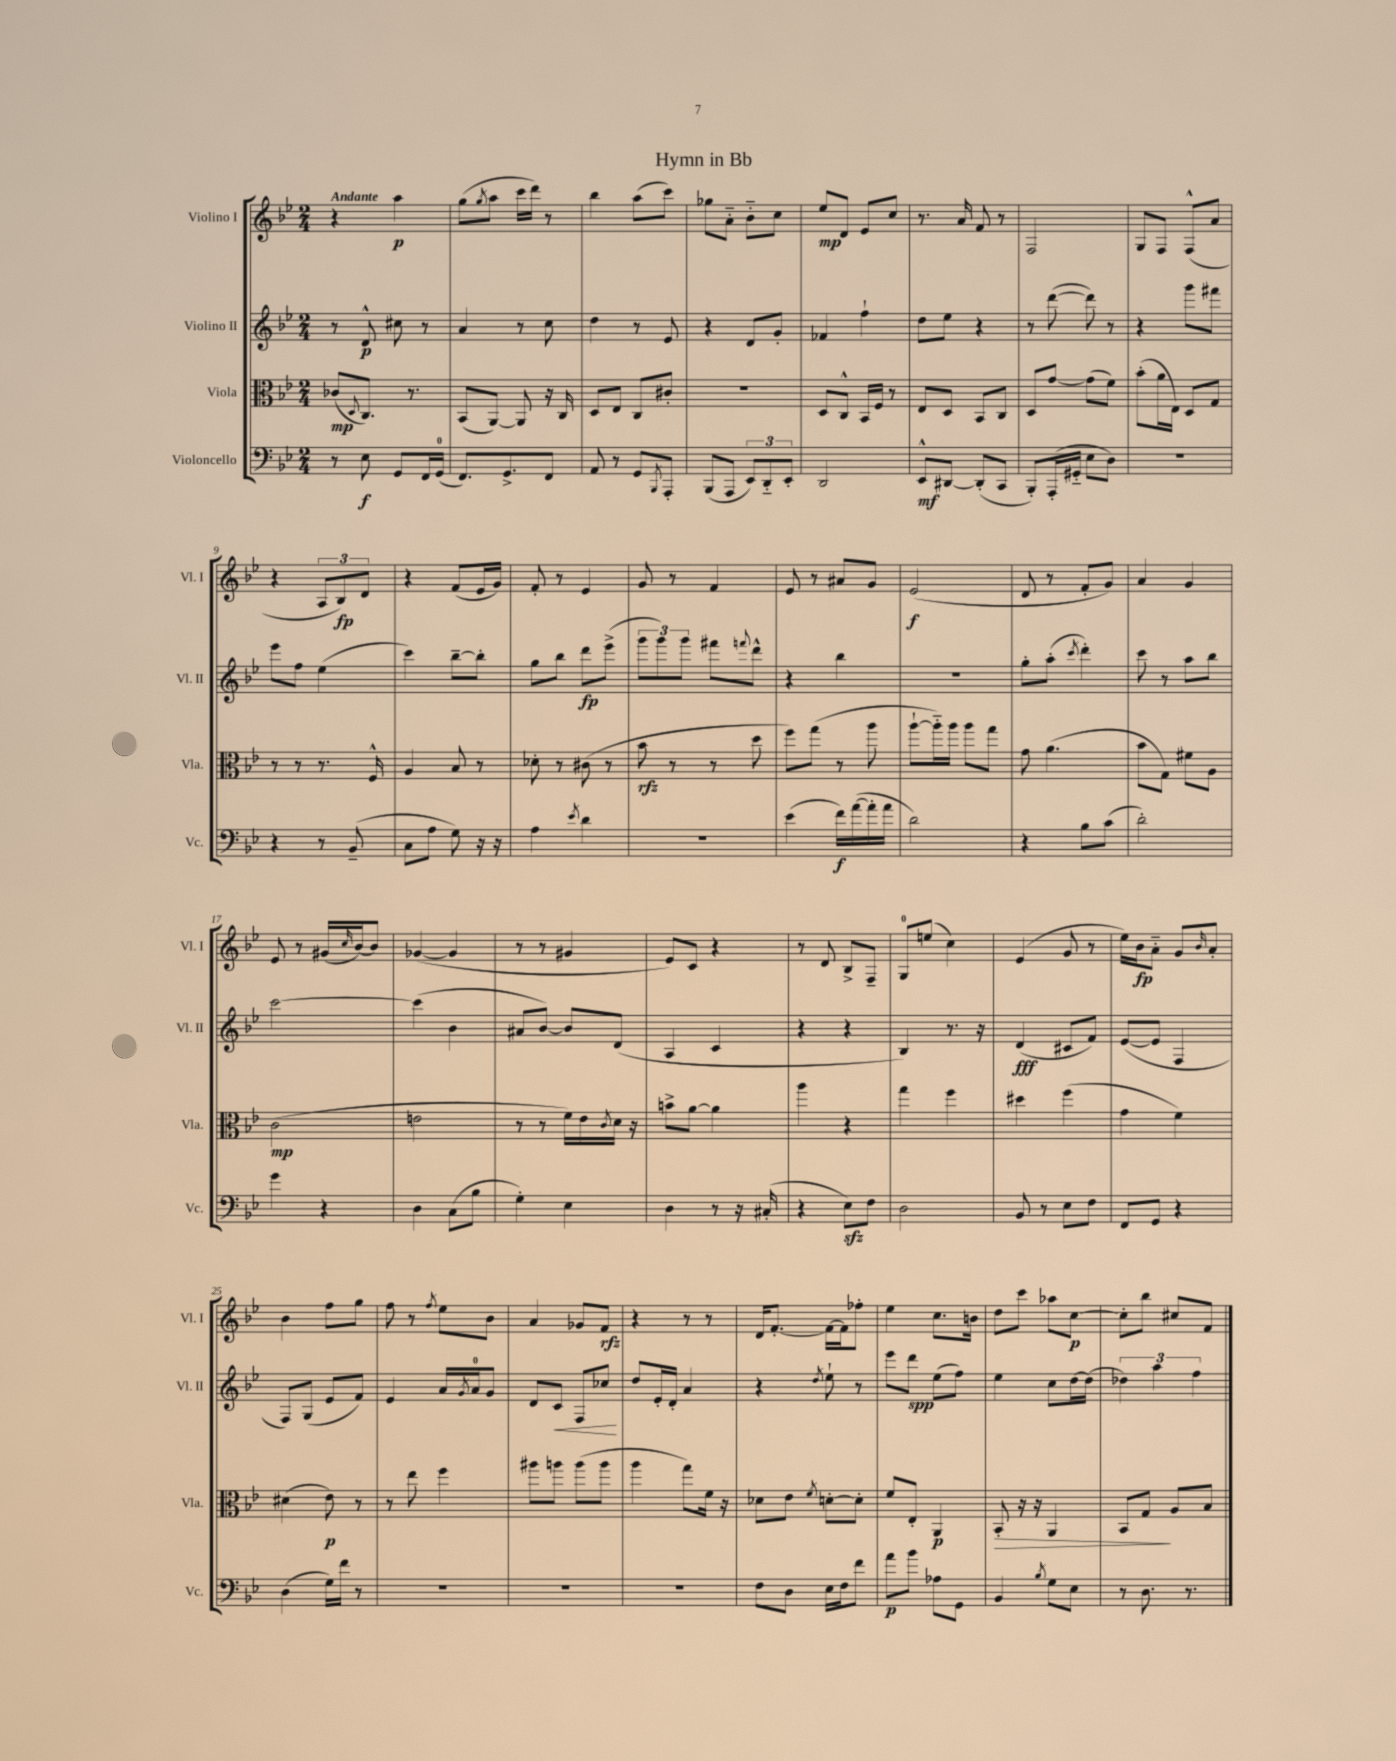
\header { title = "Hymn in Bb" }
<<
\new StaffGroup <<
\new Staff = "s0" \with { instrumentName = "Violino I" shortInstrumentName = "Vl. I" } {
    \clef treble \key bes \major \numericTimeSignature \time 2/4 \tempo "Andante"
    r4 a''4\p |
    g''8( \acciaccatura { g''8 } a''8 c'''16 d'''16) r8 |
    bes''4 a''8( c'''8) |
    ges''8 a'8-_ bes'8-_ c''8 |
    ees''8\mp d'8 ees'8 c''8 |
    r8. a'16 f'8 r8 |
    f2 |
    g8 f8 f8-^( a'8 |
    r4 \tuplet 3/2 { a8 bes8\fp) d'8 } |
    r4 f'8( ees'16 g'16) |
    f'8-. r8 ees'4 |
    g'8 r8 f'4 |
    ees'8 r8 ais'8 g'8 |
    ees'2\f( |
    d'8 r8 f'8-. g'8) |
    a'4 g'4 |
    ees'8 r8 gis'16( \grace { c''16 } bes'16~) bes'8 |
    ges'4~( ges'4 |
    r8 r8 gis'4 |
    ees'8) c'8 r4 |
    r8 d'8 bes8-> f8-- |
    g8-0 e''8( c''4) |
    ees'4( g'8 r8 |
    ees''16) bes'16\fp a'8-_ g'8 \grace { bes'16 } a'8-. |
    bes'4 f''8 g''8 |
    f''8 r8 \acciaccatura { f''8 } ees''8 bes'8 |
    a'4 ges'8 f'8\rfz |
    r4 r8 r8 |
    d'16 f'8.~-. f'16~ f'16 fes''8-. |
    ees''4 c''8. b'16 |
    d''8 c'''8 aes''8 c''8~\p |
    c''8-. bes''8 cis''8 f'8 \bar "|." |
}
\new Staff = "s1" \with { instrumentName = "Violino II" shortInstrumentName = "Vl. II" } {
    \clef treble \key bes \major \numericTimeSignature \time 2/4
    r8 d'8-^\p cis''8 r8 |
    a'4 r8 c''8 |
    d''4 r8 ees'8 |
    r4 d'8 g'8-. |
    fes'4 f''4-! |
    d''8 ees''8 r4 |
    r8 d'''8~( d'''8) r8 |
    r4 g'''8 fis'''8 |
    ees'''8 f''8 ees''4( |
    c'''4) bes''8~-- bes''8-. |
    g''8 bes''8 d'''8\fp ees'''8->( |
    \tuplet 3/2 { g'''8 g'''8) g'''8 } fis'''8 \appoggiatura { f'''8 } d'''8-^ |
    r4 bes''4 |
    R2 |
    g''8-. a''8-.( \acciaccatura { c'''8 } d'''4-.) |
    c'''8 r8 a''8 bes''8 |
    c'''2~ |
    c'''4( bes'4 |
    ais'8 bes'8~) bes'8 d'8( |
    a4 c'4 |
    r4 r4 |
    bes4) r8. r16 |
    d'4\fff( cis'8 f'8) |
    ees'8~( ees'8 f4 |
    f8) g8( ees'8 f'8) |
    ees'4 a'16 \acciaccatura { g'8 } a'16-0 g'8 |
    d'8 c'8\< f8 ces''8\! |
    d''8 ees'16-. d'16-. a'4 |
    r4 \acciaccatura { d''8 } ees''8-! r8 |
    ees'''8 d'''8\spp ees''8( f''8) |
    ees''4 c''8 d''16~ d''16( |
    \tuplet 3/2 { des''4) a''4 f''4 } \bar "|." |
}
\new Staff = "s2" \with { instrumentName = "Viola" shortInstrumentName = "Vla." } {
    \clef alto \key bes \major \numericTimeSignature \time 2/4
    ces'8\mp( \appoggiatura { d8 } c8.) r8. |
    bes,8( a,8~) a,8 r16 c16 |
    d8 ees8 c8 cis'8-. |
    R2 |
    d8 c8-^ bes,16 f16 r8 |
    ees8 d8 bes,8 c8 |
    d8 g'8~ g'8( f'8) |
    bes'8-.( a'16 ees16) d8 g8 |
    r8 r8 r8. f16-^ |
    a4 bes8 r8 |
    des'8-. r8 cis'8( r8 |
    bes'8\rfz r8 r8 d''8 |
    f''8) g''8( r8 a''8 |
    a''8~-! a''16-_) a''16 a''8 g''8 |
    g'8 a'4.( |
    bes'8 g8) fis'8 a8 |
    c'2\mp( |
    e'2 |
    r8 r8 f'16) ees'16 \acciaccatura { c'8 } d'16 r16 |
    b'8-> a'8~ a'4 |
    a''4 r4 |
    g''4 f''4 |
    dis''4 f''4( |
    g'4 f'4) |
    dis'4( ees'8\p) r8 |
    r8 ees''8 f''4 |
    ais''8 a''8 a''8( a''8 |
    a''4 g''8) f'16 r16 |
    des'8 ees'8 \acciaccatura { f'8 } d'8~-. d'8-. |
    f'8 ees8-. a,4\p |
    bes,8-.\> r16 r16 a,4 |
    bes,8 g8\! a8 bes8 \bar "|." |
}
\new Staff = "s3" \with { instrumentName = "Violoncello" shortInstrumentName = "Vc." } {
    \clef bass \key bes \major \numericTimeSignature \time 2/4
    r8 ees8\f g,8 f,16 g,16-0( |
    f,8.) g,8.-> f,8 |
    a,8 r8 g,8 \acciaccatura { bes,,8 } a,,8-. |
    bes,,8( a,,8 \tuplet 3/2 { ees,8) d,8-_ ees,8-. } |
    d,2 |
    ees,8-^\mf dis,8~ dis,8-.( c,8 |
    bes,,8-.) a,,16-.( gis,16-_ ees8 d8) |
    R2 |
    r4 r8 bes,8--( |
    c8 a8 g8) r16 r16 |
    a4 \acciaccatura { ees'8 } d'4 |
    R2 |
    ees'4( f'16\f) a'16~( a'16-. a'16 |
    d'2) |
    r4 bes8 c'8( |
    d'2-.) |
    g'4 r4 |
    d4 c8( bes8 |
    g4-.) ees4 |
    d4 r8 r16 cis16-.( |
    r4 ees8\sfz) f8 |
    d2 |
    bes,8 r8 ees8 f8 |
    f,8 g,8 r4 |
    d4( g16) f'16 r8 |
    R2 |
    R2 |
    R2 |
    f8 d8 ees16 f16 f'8 |
    a'8\p bes'8 aes8 g,8 |
    bes,4 \acciaccatura { bes8 } g8 ees8 |
    r8 d8. r8. \bar "|." |
}
>>
>>
